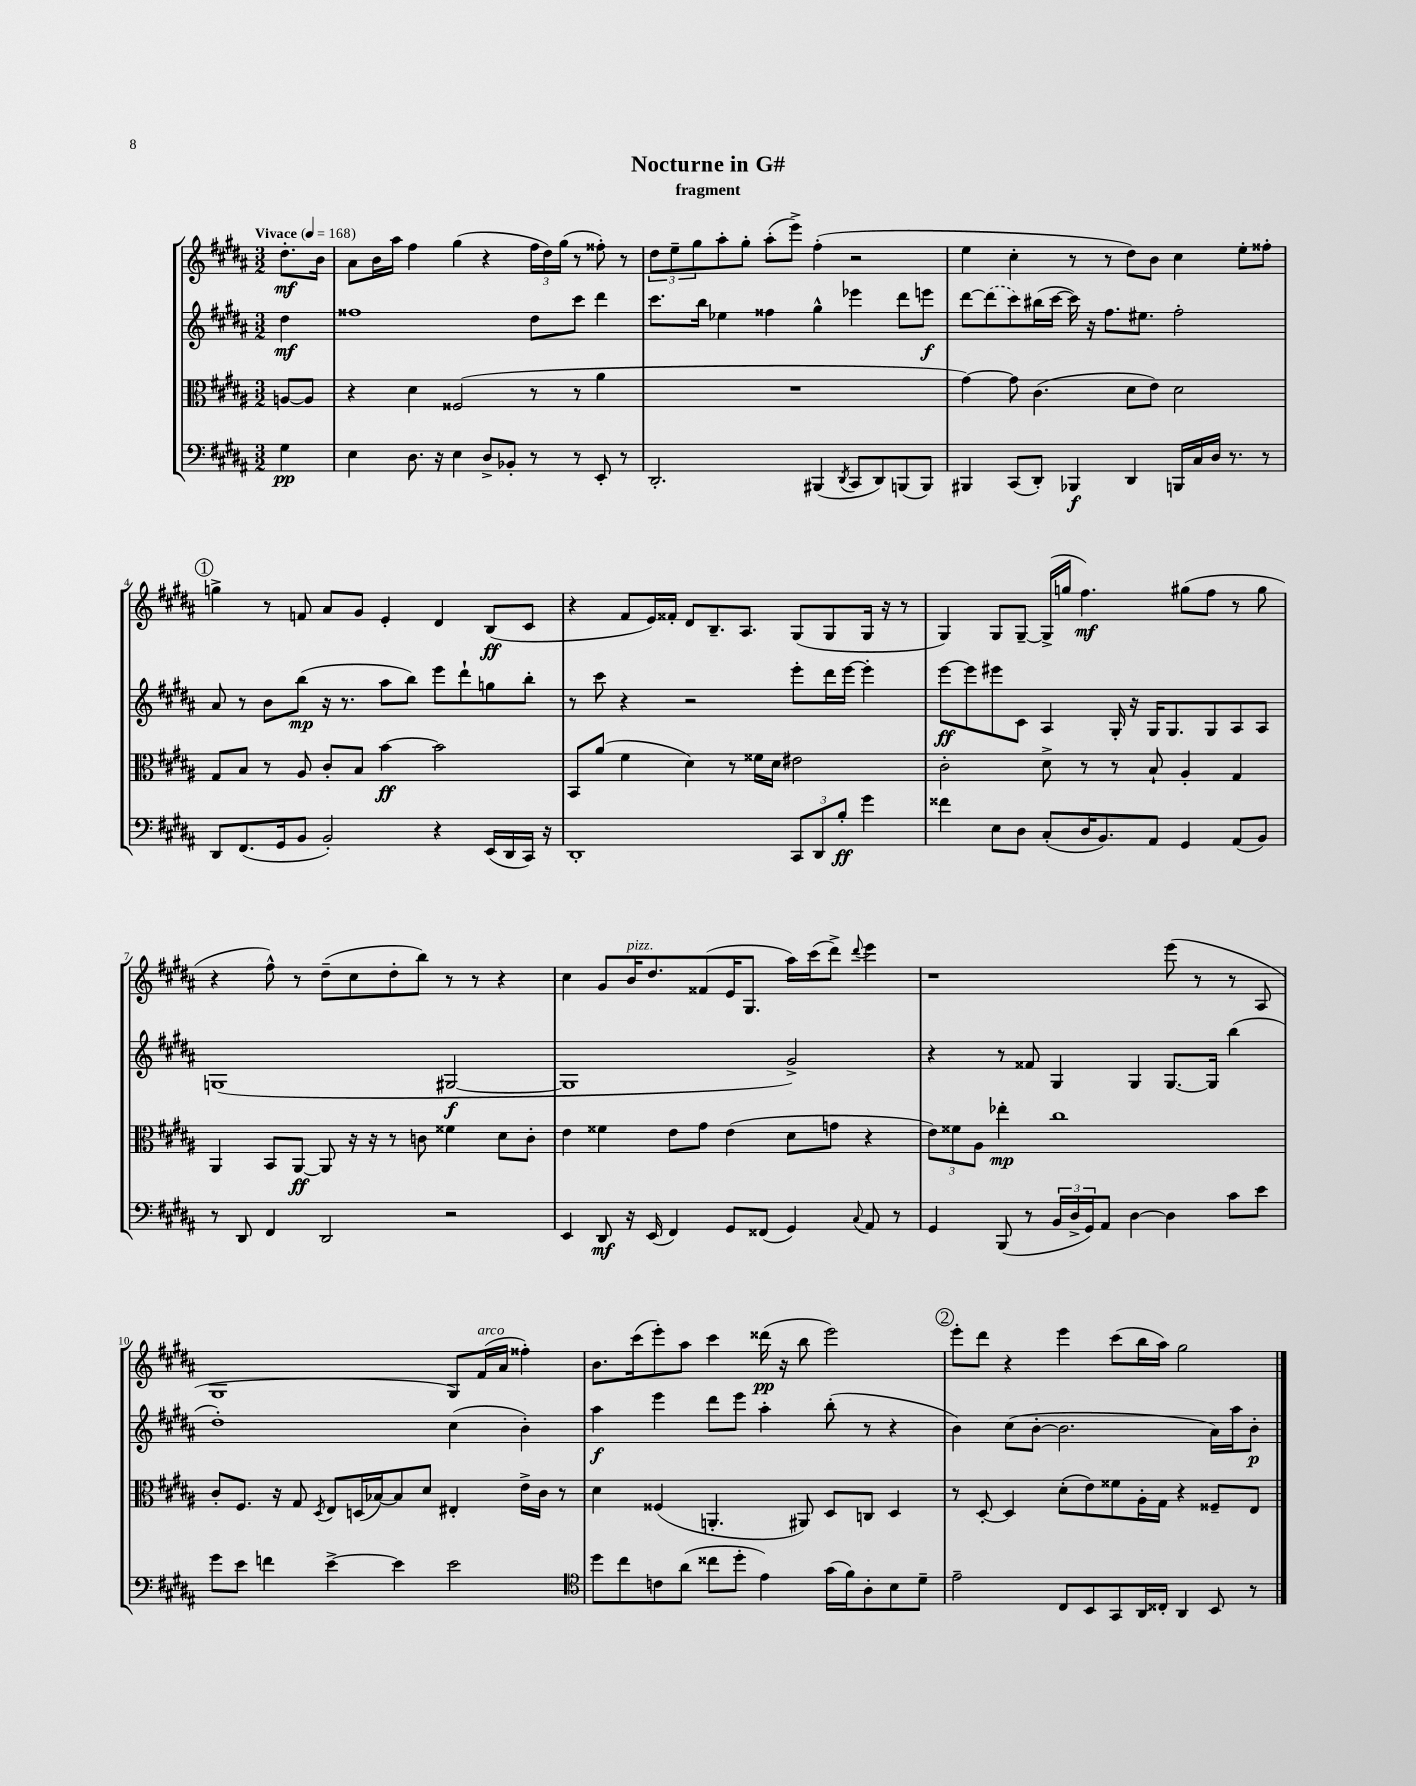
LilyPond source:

\header { title = "Nocturne in G#" subtitle = "fragment" }
<<
\new StaffGroup <<
\new Staff = "s0" {
    \clef treble \key b \major \numericTimeSignature \time 3/2 \partial 4 \tempo "Vivace" 4 = 168
    dis''8.-.\mf b'16 |
    ais'8 b'16 ais''16 fis''4 gis''4( r4 \tuplet 3/2 { fis''16 dis''16) gis''16( } r8 fisis''8-.) r8 |
    \tuplet 3/2 { dis''8 e''8-- gis''8 } ais''8-. gis''8-. ais''8-.( e'''8->) fis''4-.( r2 |
    e''4 cis''4-. r8 r8 dis''8) b'8 cis''4 e''8-. fisis''8-. |
    \mark \markup { \circle "1" } g''4-> r8 f'8 ais'8 gis'8 e'4-. dis'4 b8\ff( cis'8 |
    r4 fis'8 e'16) fisis'16-. dis'8 b8.-- ais8. gis8( gis8 gis16 r16 r8 |
    gis4) gis8 gis8~-- gis16->( g''16 fis''4.\mf) gis''8( fis''8 r8 gis''8 |
    r4 fis''8-^) r8 dis''8--( cis''8 dis''8-. b''8) r8 r8 r4 |
    cis''4 gis'8 b'16^\markup { \italic "pizz." } dis''8. fisis'8( e'16 gis8. ais''16) cis'''16( dis'''8->) \appoggiatura { dis'''8 } e'''4 |
    r1 e'''8( r8 r8 ais8 |
    gis1 gis8) fis'16^\markup { \italic "arco" }( ais'16 fisis''4-.) |
    b'8. cis'''16( e'''8-.) ais''8 cis'''4 disis'''16\pp( r16 b''8 e'''2) |
    \mark \markup { \circle "2" } e'''8-. dis'''8 r4 e'''4 cis'''8( b''16 ais''16) gis''2 \bar "|." |
}
\new Staff = "s1" {
    \clef treble \key b \major \numericTimeSignature \time 3/2 \partial 4
    dis''4\mf |
    fisis''1 dis''8 cis'''8 dis'''4 |
    cis'''8. b''16 ees''4 fisis''4 gis''4-^ ees'''4 dis'''8 e'''8\f |
    dis'''8~ \once \slurDashed dis'''8( cis'''8) bis''16( cis'''16~ cis'''16) r16 fis''8. eis''8. fis''2-. |
    \mark \markup { \circle "1" } ais'8 r8 b'8 b''8\mp( r16 r8. ais''8 b''8) e'''8 dis'''8-! g''8 b''8-. |
    r8 cis'''8 r4 r2 e'''8-. dis'''16 e'''16~ e'''4-. |
    e'''8~\ff e'''8 eis'''8 cis'8 ais4 gis16-. r16 gis16 gis8. gis8 ais8 ais8 |
    g1( gis2~\f |
    gis1 gis'2->) |
    r4 r8 fisis'8 gis4 gis4 gis8.~ gis16 b''4( |
    dis''1-.) cis''4( b'4-.) |
    ais''4\f e'''4 dis'''8 e'''8 ais''4-. b''8-.( r8 r4 |
    \mark \markup { \circle "2" } b'4) cis''8( b'8~-. b'2. ais'16) ais''16 b'8-.\p \bar "|." |
}
\new Staff = "s2" {
    \clef alto \key b \major \numericTimeSignature \time 3/2 \partial 4
    a8~ a8 |
    r4 dis'4 fisis2( r8 r8 ais'4 |
    R1. |
    gis'4~) gis'8 cis'4.( dis'8 e'8) dis'2 |
    \mark \markup { \circle "1" } gis8 b8 r8 ais8 cis'8-. b8 b'4~\ff b'2 |
    b,8 ais'8( fis'4 dis'4) r8 fisis'16 dis'16 eis'2 |
    cis'2-. dis'8-> r8 r8 b8-! ais4-. gis4 |
    ais,4 b,8 ais,8~\ff ais,8 r16 r16 r8 c'8 fisis'4 dis'8 c'8-. |
    e'4 fisis'4 e'8 gis'8 e'4( dis'8 g'8 r4 |
    \tuplet 3/2 { e'8) fisis'8 ais8 } ees''4-.\mp cis''1 |
    cis'8-. fis8. r16 gis8 \acciaccatura { dis8 } e8 d16( bes16~) bes8 dis'8 eis4-. e'16-> cis'16 r8 |
    dis'4 fisis4( a,4.-. ais,8) dis8 c8 dis4 |
    \mark \markup { \circle "2" } r8 dis8~-. dis4 dis'8-.( e'8) fisis'8 ais16-. gis16 r4 fisis8-- e8 \bar "|." |
}
\new Staff = "s3" {
    \clef bass \key b \major \numericTimeSignature \time 3/2 \partial 4
    gis4\pp |
    e4 dis8. r16 e4 dis8-> bes,8-. r8 r8 e,8-. r8 |
    dis,2.-. bis,,4( \acciaccatura { dis,8 } cis,8 dis,8) b,,8( b,,8) |
    bis,,4 cis,8( dis,8-.) bes,,4\f dis,4 b,,16 cis16 dis16 r8. r8 |
    \mark \markup { \circle "1" } dis,8 fis,8.( gis,16 b,8 b,2-.) r4 e,16( dis,16 cis,16) r16 |
    dis,1-. \tuplet 3/2 { cis,8 dis,8 b8-.\ff } gis'4 |
    fisis'4 e8 dis8 cis8-.( dis16 b,8.) ais,8 gis,4 ais,8( b,8) |
    r8 dis,8 fis,4 dis,2 r2 |
    e,4 dis,8\mf r16 e,16( fis,4) gis,8 fisis,8( gis,4) \appoggiatura { cis8 } ais,8 r8 |
    gis,4 b,,8( r8 \tuplet 3/2 { b,16 dis16-> gis,16) } ais,8 dis4~ dis4 cis'8 e'8 |
    gis'8 e'8 f'4 e'4~-> e'4 e'2 |
    \clef tenor dis''8 cis''8 c'8 ais'8( cisis''8 dis''8-. e'4) gis'16( fis'16) ais8-. b8 dis'8-- |
    \mark \markup { \circle "2" } e'2-- cis8 b,8 gis,8 ais,16 cisis16-. ais,4 b,8 r8 \bar "|." |
}
>>
>>
